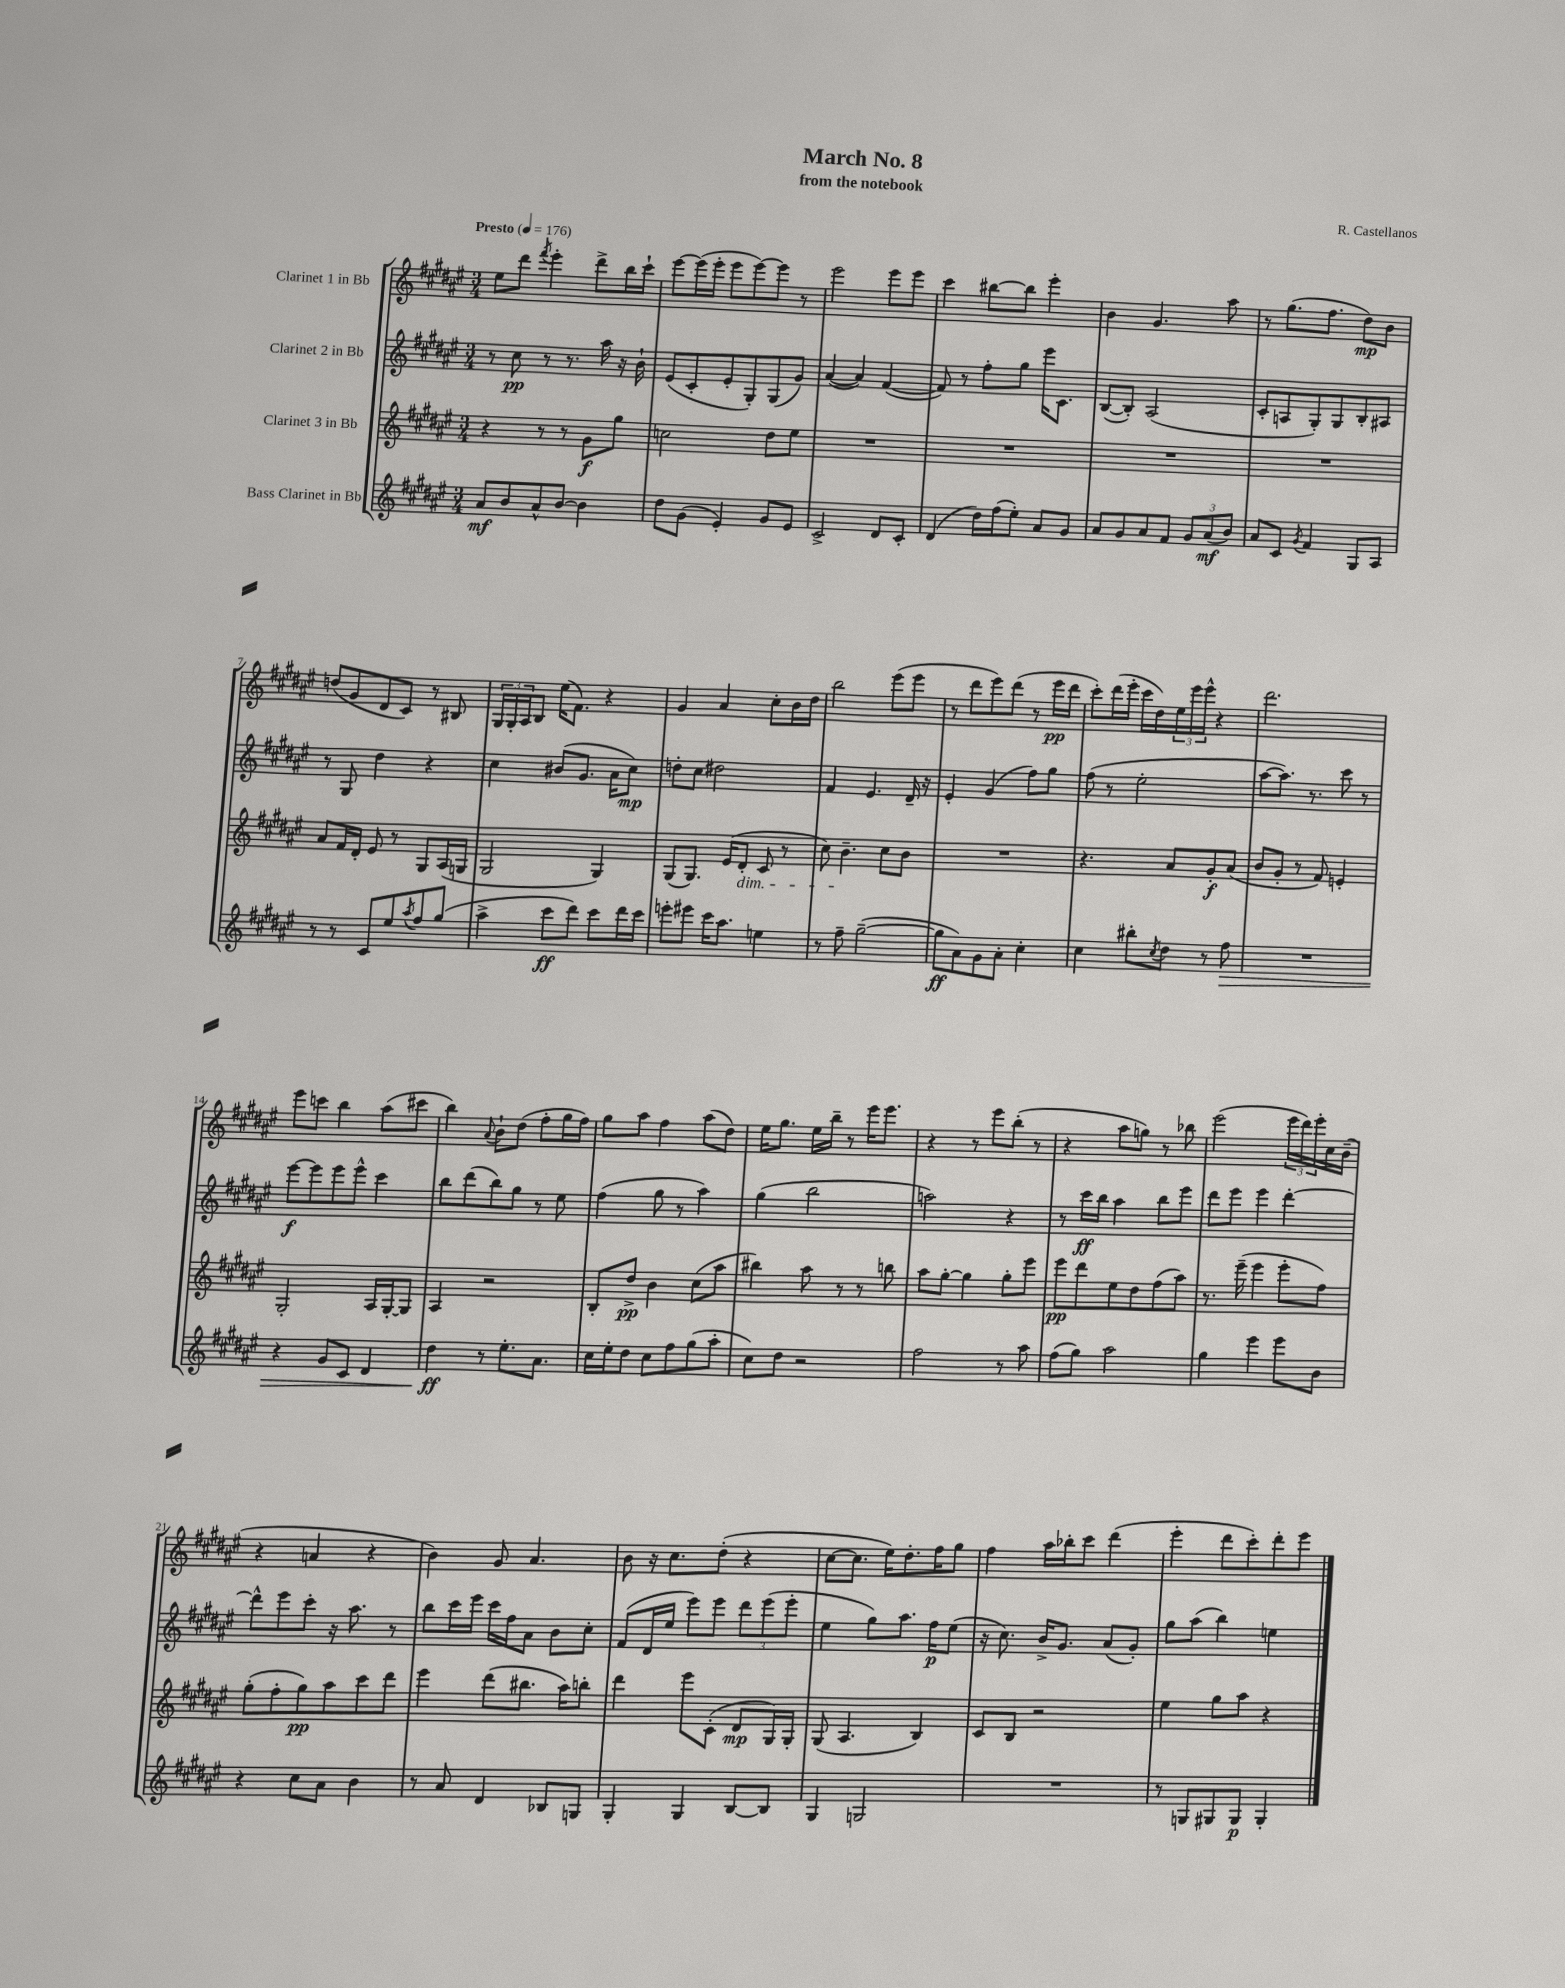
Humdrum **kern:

**kern	**kern	**kern	**kern
*staff4	*staff3	*staff2	*staff1
*clefG2	*clefG2	*clefG2	*clefG2
*k[f#c#g#d#a#e#]	*k[f#c#g#d#a#e#]	*k[f#c#g#d#a#e#]	*k[f#c#g#d#a#e#]
*M3/4	*M3/4	*M3/4	*M3/4
*MM176	*MM176	*MM176	*MM176
8a#	4r	8r	8ee#
8b	.	8cc#	8ddd#
.	.	.	8qfff#
8a#^^	8r	8r	4eee#'
[8b	8r	8.r	.
4b]	8g#	.	8ddd#^
.	.	16aa#	.
.	8gg#	16r	16bb
.	.	16b`	16ccc#`
=	=	=	=
8dd#	2cc	(8e#	[8eee#
(8g#	.	8c#'	(16eee#]
.	.	.	16eee#'
4e#')	.	8e#'	8eee#
.	.	8G#')	[8eee#)
8g#	8dd#	(8G#	8eee#]
8e#	8ee#	8g#)	8r
=	=	=	=
2c#^	2.r	([4a#	2eee#
.	.	4a#])	.
8d#	.	([4f#	8eee#
8c#'	.	.	8eee#
=	=	=	=
(4d#	2.r	8f#])	4ccc#
.	.	8r	.
16dd#)	.	8ff#'	[8bb#
(16ff#	.	.	.
8ee#')	.	8gg#	8bb#]
8a#	.	16eee#	4eee#'
.	.	8.c#	.
8g#	.	.	.
=	=	=	=
8a#	2.r	([8B	4b
8g#	.	8B'])	.
8a#	.	(2A#	4.g#
8f#	.	.	.
12g#	.	.	.
(12a#	.	.	.
.	.	.	8aa#
12b)	.	.	.
=	=	=	=
8a#	2.r	8c#'	8r
8c#	.	8A	(8.gg#
8qg#	.	.	.
4f#	.	8G#')	.
.	.	.	8.ff#
.	.	8G#	.
8G#	.	8B'	8dd#)
8A#	.	8A#	8b
=	=	=	=
8r	8a#	8r	(8dd
8r	16f#	8G#	8g#
.	16d#'	.	.
8c#	8e#	4dd#	8d#
8ee#	8r	.	8c#)
8qaa#	.	.	.
8ff#	8G#	4r	8r
(8gg#	(16A#	.	8B#
.	16G	.	.
=	=	=	=
4aa#^	2G#	4cc#	24G#
.	.	.	24G#'
.	.	.	24A#
.	.	.	8B
8ccc#	.	(8b#	(16ee#
.	.	.	8.f#)
8ddd#)	.	8.g#	.
8ccc#	4G#)	.	4r
.	.	16a#	.
16ddd#	.	8cc#)	.
16ccc#	.	.	.
=	=	=	=
8eee'	(8G#	8dd'	4g#
8eee#	8.G#)	8cc#	.
16ccc#	.	2dd#	4a#
8.aa#	(16e#	.	.
.	8d#'	.	.
4ee	8c#	.	8cc#'
.	8r	.	16b
.	.	.	16dd#
=	=	=	=
8r	8cc#)	4f#	2bb
8ff#~	4.b~	.	.
([2gg#~	.	4.e#	.
.	8cc#	.	(8eee#
.	8b	16d#~	8eee#
.	.	16r	.
=	=	=	=
8gg#]	2.r	4e#'	8r
8a#)	.	.	8ddd#
8g#	.	(4g#	8eee#)
8a#'	.	.	(8ddd#
4cc#'	.	8ff#)	8r
.	.	8gg#	16eee#
.	.	.	16ddd#
=	=	=	=
4cc#	4.r	(8ff#	8ccc#')
.	.	8r	(16ddd#
.	.	.	16eee#'
8bb#'	.	2ee#'	16ccc#
.	.	.	16dd#)
8qcc#	.	.	.
8dd#	8a#	.	24ee#
.	.	.	24eee#
.	.	.	24eee#^^
8r	8g#'	.	4r
8ff#	(8a#	.	.
=	=	=	=
2.r	8b	[8aa#	2.ddd#
.	8g#'	8.aa#])	.
.	8r	.	.
.	.	8.r	.
.	8f#)	.	.
.	4e'	8ccc#	.
.	.	8r	.
=	=	=	=
4r	2G#'	[8eee#	8eee#
.	.	8eee#]	8ccc
8g#	.	8eee#	4bb
8c#	.	8eee#^^	.
4d#	16A#	4ccc#	(8aa#
.	[16G#'	.	.
.	8G#]	.	8ccc#
=	=	=	=
4dd#	4A#	8bb	4bb)
.	.	(8ddd#	.
.	.	.	8qqa#
8r	2r	8bb)	8b`
8.ee#'	.	8gg#	(8dd#
.	.	8r	8ff#'
8.a#	.	.	.
.	.	8ee#	16gg#
.	.	.	16ff#)
=	=	=	=
16cc#	8B'	(4ff#	8gg#
16ee#'	.	.	.
8dd#	8dd#^	.	8aa#
8cc#	4b	8gg#	4ff#
8ff#	.	8r	.
(8gg#	(8cc#	4aa#)	(8aa#
8aa#'	8aa#	.	8dd#)
=	=	=	=
8cc#)	4bb#)	(4gg#	16ee#
.	.	.	8.gg#
8dd#	.	.	.
2r	8aa#	2bb	16ee#
.	.	.	16bb~
.	8r	.	8r
.	8r	.	16eee#
.	.	.	8.eee#
.	8bb	.	.
=	=	=	=
2ff#	8aa#	2aa)	4r
.	[8gg#'	.	.
.	4gg#]	.	8r
.	.	.	8eee#
8r	8gg#'	4r	(8bb'
8aa#	8eee#	.	8r
=	=	=	=
(8ff#	8eee#	8r	4r
8gg#)	8ddd#	16ccc#	.
.	.	16bb	.
2aa#	8ee#	4aa#	8aa#
.	8dd#	.	8gg)
.	(8ff#	8bb	8r
.	8aa#)	8eee#	8bb-
=	=	=	=
4gg#	8.r	8ddd#	(2eee#
.	.	8eee#	.
.	(16eee#~	.	.
4eee#	4eee#	4eee#	.
8eee#	8eee#'	[4ddd#'	24eee#
.	.	.	24ddd#)
.	.	.	24eee#'
8b	8ff#)	.	16cc#
.	.	.	(16b~
=	=	=	=
4r	(8gg#'	8ddd#^^]	4r
.	8ff#'	8eee#	.
8cc#	8gg#)	8ccc#'	4a
8a#	8aa#	16r	.
.	.	8.aa#	.
4b	8ccc#	.	4r
.	8ddd#	8r	.
=	=	=	=
8r	4eee#	8bb	4b)
8a#	.	16ccc#	.
.	.	16eee#	.
4d#	(8ddd#	16ccc#	8g#
.	.	16ff#	.
.	8.bb#	8a#	4.a#
8B-	.	8b	.
.	16aa#)	.	.
8G	8bb'	8cc#'	.
=	=	=	=
4G#'	4ddd#	(8f#	8b
.	.	16d#	16r
.	.	16ee#	8.cc#
4G#	8eee#	8eee#)	.
.	(8c#'	8eee#	(8dd#'
[8B	8d#	12ddd#	4r
.	.	(12eee#	.
8B]	16G#)	.	.
.	.	12eee#'	.
.	16G#'	.	.
=	=	=	=
4G#	(8G#	4ee#	[8cc#
.	4.A#	.	8.cc#]
2G	.	8gg#)	.
.	.	.	16ee#)
.	.	8.aa#	8.dd#'
.	4B)	.	.
.	.	16ff#	16ff#
.	.	(8ee#	8gg#
=	=	=	=
2.r	8c#	16r	4ff#
.	.	8.cc#)	.
.	8B	.	.
.	2r	16b^	16aa#
.	.	8.g#	16bb-'
.	.	.	8ccc#
.	.	(8a#	(4ddd#
.	.	8g#')	.
=	=	=	=
8r	4ee#	8gg#	4eee#'
8G	.	(8aa#	.
8G#	8gg#	4bb)	8ddd#
8G#	8aa#	.	8ccc#')
4G#'	4r	4ee	8ddd#'
.	.	.	8eee#
==	==	==	==
*-	*-	*-	*-
